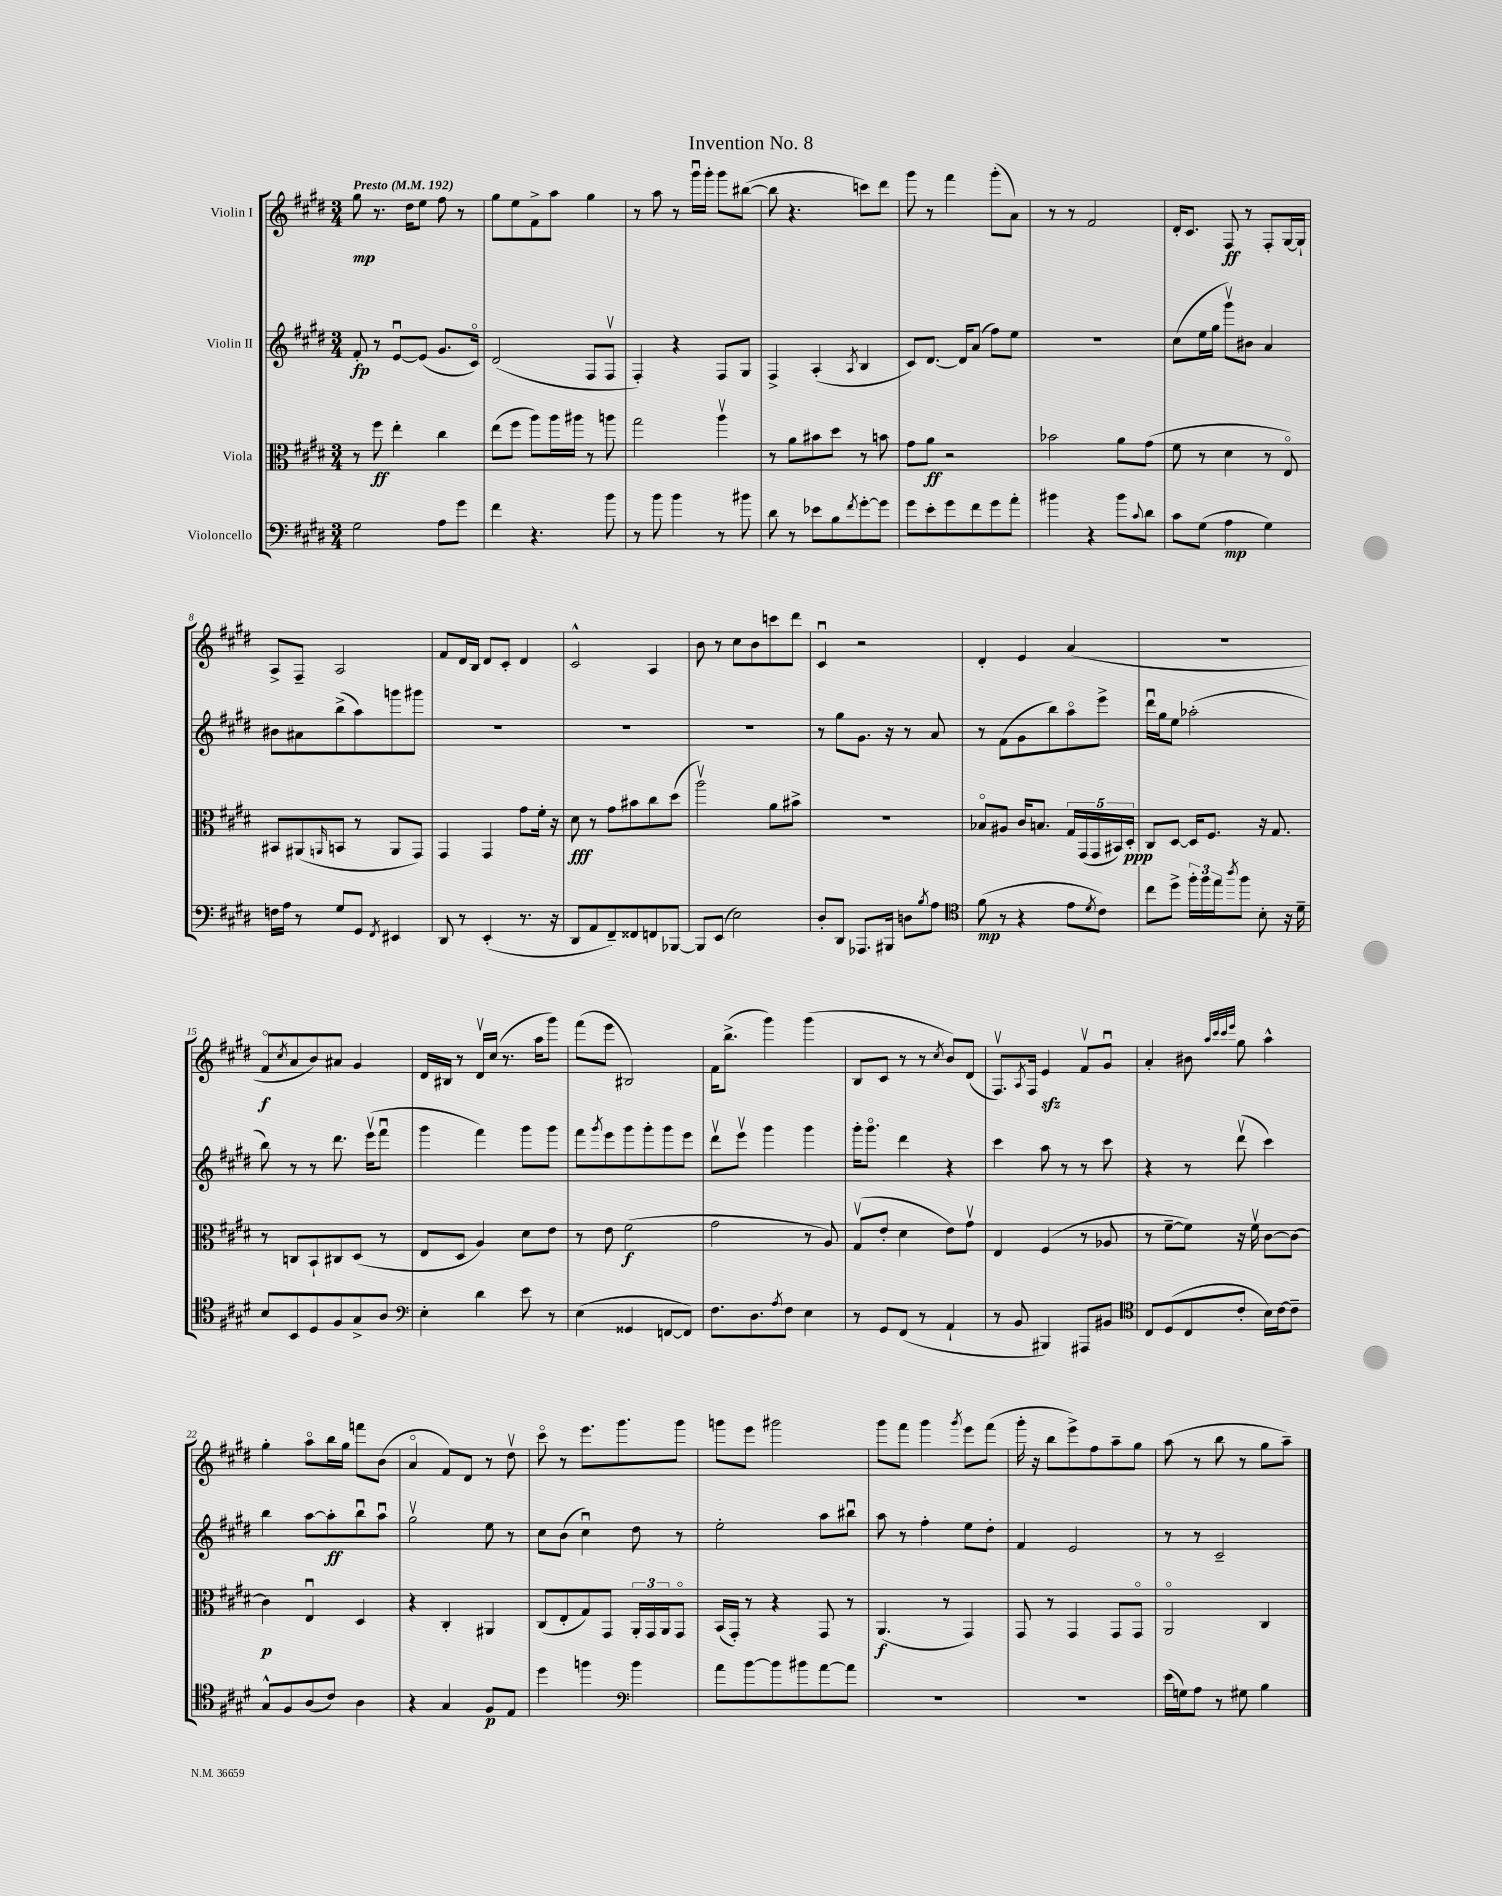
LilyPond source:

\header { title = "Invention No. 8" }
<<
\new StaffGroup <<
\new Staff = "s0" \with { instrumentName = "Violin I" } {
    \clef treble \key e \major \numericTimeSignature \time 3/4 \tempo "Presto" 4 = 192
    gis''8\mp r8. dis''16 e''8 fis''8 r8 |
    gis''8 e''8 fis'8-> a''8 gis''4 |
    r8 a''8 r8 gis'''16\downbow gis'''16-. gis'''8 bis''8~( |
    bis''8 r4. c'''8) dis'''8 |
    gis'''8 r8 fis'''4 gis'''8-.( a'8) |
    r8 r8 fis'2 |
    dis'16-. cis'8. fis8\ff r8 fis8-. gis16~ gis16-! |
    a8-> fis8-- a2 |
    fis'8 dis'16 b16 dis'8 cis'8-. dis'4 |
    cis'2-^ a4 |
    b'8 r8 cis''8 b'8 c'''8 dis'''8 |
    cis'4\downbow r2 |
    dis'4-. e'4 a'4( |
    R2. |
    fis'8\flageolet\f \acciaccatura { cis''8 } a'8 b'8) ais'8 gis'4 |
    dis'16 bis16 r8 dis'16\upbow cis''16( r8. a''16 gis'''8) |
    fis'''8( e'''8 bis2) |
    fis'16 b''8.->( gis'''4) gis'''4( |
    b8 cis'8 r8 r8 \acciaccatura { cis''8 } b'8) dis'8( |
    fis8.\upbow) \acciaccatura { a8 } fis16 e'4\sfz fis'8\upbow gis'8\downbow |
    a'4-. bis'8 \grace { a''32 cis'''32 cis'''32 e'''32 } gis''8 a''4-^ |
    gis''4-. a''8\flageolet b''16 gis''16 f'''8 b'8( |
    a'4\flageolet fis'8) dis'8 r8 dis''8\upbow |
    cis'''8\flageolet r8 e'''8. gis'''8. gis'''8 |
    g'''8 e'''8 gis'''2 |
    gis'''8 fis'''8 gis'''4 \acciaccatura { gis'''8 } e'''8 fis'''8( |
    gis'''16-. r16 b''8 e'''8->) fis''8 a''8-- gis''8 |
    a''8( r8 b''8 r8 gis''8 a''8--) \bar "|." |
}
\new Staff = "s1" \with { instrumentName = "Violin II" } {
    \clef treble \key e \major \numericTimeSignature \time 3/4
    fis'8-.\fp r8 e'8~\downbow e'8( gis'8. cis'16\flageolet) |
    dis'2( fis8 fis8\upbow |
    fis4-.) r4 fis8 gis8 |
    fis4-> a4-.( \acciaccatura { a8 } b4 |
    cis'8) dis'8.~ dis'16 a'8( fis''8) e''8 |
    R2. |
    cis''8( e''16 gis''16 gis'''8\upbow) bis'8 a'4 |
    bis'8 ais'8 b''8->( a''8) g'''8 gis'''8 |
    R2. |
    R2. |
    R2. |
    r8 gis''8 gis'8. r16 r8 a'8 |
    r8 fis'8( gis'8 b''8) a''8\flageolet e'''8-> |
    dis'''16\downbow gis''16 e''8 aes''2-.( |
    b''8) r8 r8 dis'''8. e'''16\upbow( fis'''8\downbow |
    gis'''4 fis'''4) gis'''8 gis'''8 |
    fis'''8 \acciaccatura { gis'''8 } e'''8 gis'''8 gis'''8-. gis'''8 e'''8 |
    dis'''8\upbow e'''8\upbow gis'''4 gis'''4 |
    gis'''16-. gis'''8.\flageolet dis'''4 r4 |
    cis'''4 a''8 r8 r8 cis'''8 |
    r4 r8 dis'''8\upbow( cis'''4) |
    b''4 a''8~ a''8-.\ff b''8\downbow a''8\downbow |
    gis''2\upbow e''8 r8 |
    cis''8 b'8( cis''4\downbow) dis''8 r8 |
    e''2-. a''8 bis''8\downbow |
    a''8 r8 fis''4-. e''8 dis''8-. |
    fis'4 e'2 |
    r8 r8 cis'2-- \bar "|." |
}
\new Staff = "s2" \with { instrumentName = "Viola" } {
    \clef alto \key e \major \numericTimeSignature \time 3/4
    r8 fis''8\ff e''4-. cis''4 |
    e''8( fis''8 a''8) a''16 ais''16 r8 a''8 |
    gis''2 a''4\upbow |
    r8 a'8 bis'8 dis''8 r8 b'8 |
    gis'8 a'8\ff r2 |
    bes'2 a'8 gis'8( |
    fis'8 r8 dis'4 r8 e8\flageolet) |
    bis,8 ais,8( \grace { a,16 } b,8 r8 a,8 gis,8) |
    gis,4 gis,4 gis'8 fis'16-. r16 |
    dis'8\fff r8 gis'8 bis'8 cis''8 dis''8( |
    a''2\upbow) a'8 bis'8-> |
    R2. |
    bes8\flageolet ais8 cis'16 b8. \tuplet 5/4 { gis16 gis,16( gis,16 bis,16) dis16-.\ppp } |
    cis8 dis8~ dis16 fis8. r16 gis8. |
    r8 c8 b,8-! cis8 dis8( r8 |
    e8 dis8 a4) dis'8 e'8 |
    r8 e'8 fis'2\f( |
    gis'2 r8 a8) |
    gis8\upbow( e'8-. dis'4 e'8) gis'8\upbow |
    e4 fis4( r8 aes8 |
    r8 fis'8~-- fis'8) r16 fis'16\upbow cis'8~ cis'8~ |
    cis'4\p e4\downbow dis4 |
    r4 cis4-. ais,4 |
    cis8( e8-. gis8) gis,8 \tuplet 3/2 { a,16-. gis,16 a,16 } gis,8\flageolet |
    b,16( gis,16-.) r8 r4 gis,8 r8 |
    a,4.\f( r8 gis,4) |
    gis,8 r8 gis,4 gis,8 gis,8\flageolet |
    a,2\flageolet cis4 \bar "|." |
}
\new Staff = "s3" \with { instrumentName = "Violoncello" } {
    \clef bass \key e \major \numericTimeSignature \time 3/4
    gis2 a8 gis'8 |
    fis'4 r4. b'8 |
    r8 b'8 b'4 r8 bis'8 |
    dis'8 r8 ees'8 b8 \acciaccatura { fis'8 } gis'8~-. gis'8 |
    gis'8 e'8-. gis'8 fis'8 gis'8 a'8-. |
    bis'4 r4 bis'8 \appoggiatura { cis'8 } dis'8 |
    cis'8 gis8( a4\mp gis4) |
    f16 a16 r8 gis8 gis,8 \acciaccatura { fis,8 } eis,4 |
    dis,8 r8 e,4-.( r8. r16 |
    dis,8 a,8 fis,8--) fisis,8 f,8 bes,,8~ |
    bes,,8 e,8( e2) |
    dis8-. dis,8 aes,,8. bis,,16 d8 \acciaccatura { b8 } a8 |
    \clef tenor fis'8\mp( r8 r4 e'8 \acciaccatura { dis'8 } cis'8) |
    cis''8 dis''8-> \tuplet 3/2 { fis''16-. fis''16 e''16 } \acciaccatura { a''8 } fis''8 b8-. r16 dis'16-- |
    b8 b,8 dis8 fis8 gis8-> a8 |
    \clef bass e4-. dis'4 e'8 r8 |
    e4( gisis,4 f,8~ f,8) |
    fis8. dis8. \acciaccatura { a8 } fis8 e4 |
    r8 gis,8 fis,8( r8 a,4-! |
    r8 b,8 bis,,4) ais,,8 bis,8 |
    \clef tenor cis8 dis8( cis8 cis'8-. b16) cis'16~ cis'8-- |
    gis8-^ fis8 a8( cis'8) a4 |
    r4 gis4 fis8\p e8 |
    dis''4 f''4 \clef bass b'4 |
    a'8 b'8~ b'8 bis'8 a'8~ a'8 |
    R2. |
    R2. |
    e'16( g16) a8 r8 gis8 b4 \bar "|." |
}
>>
>>
